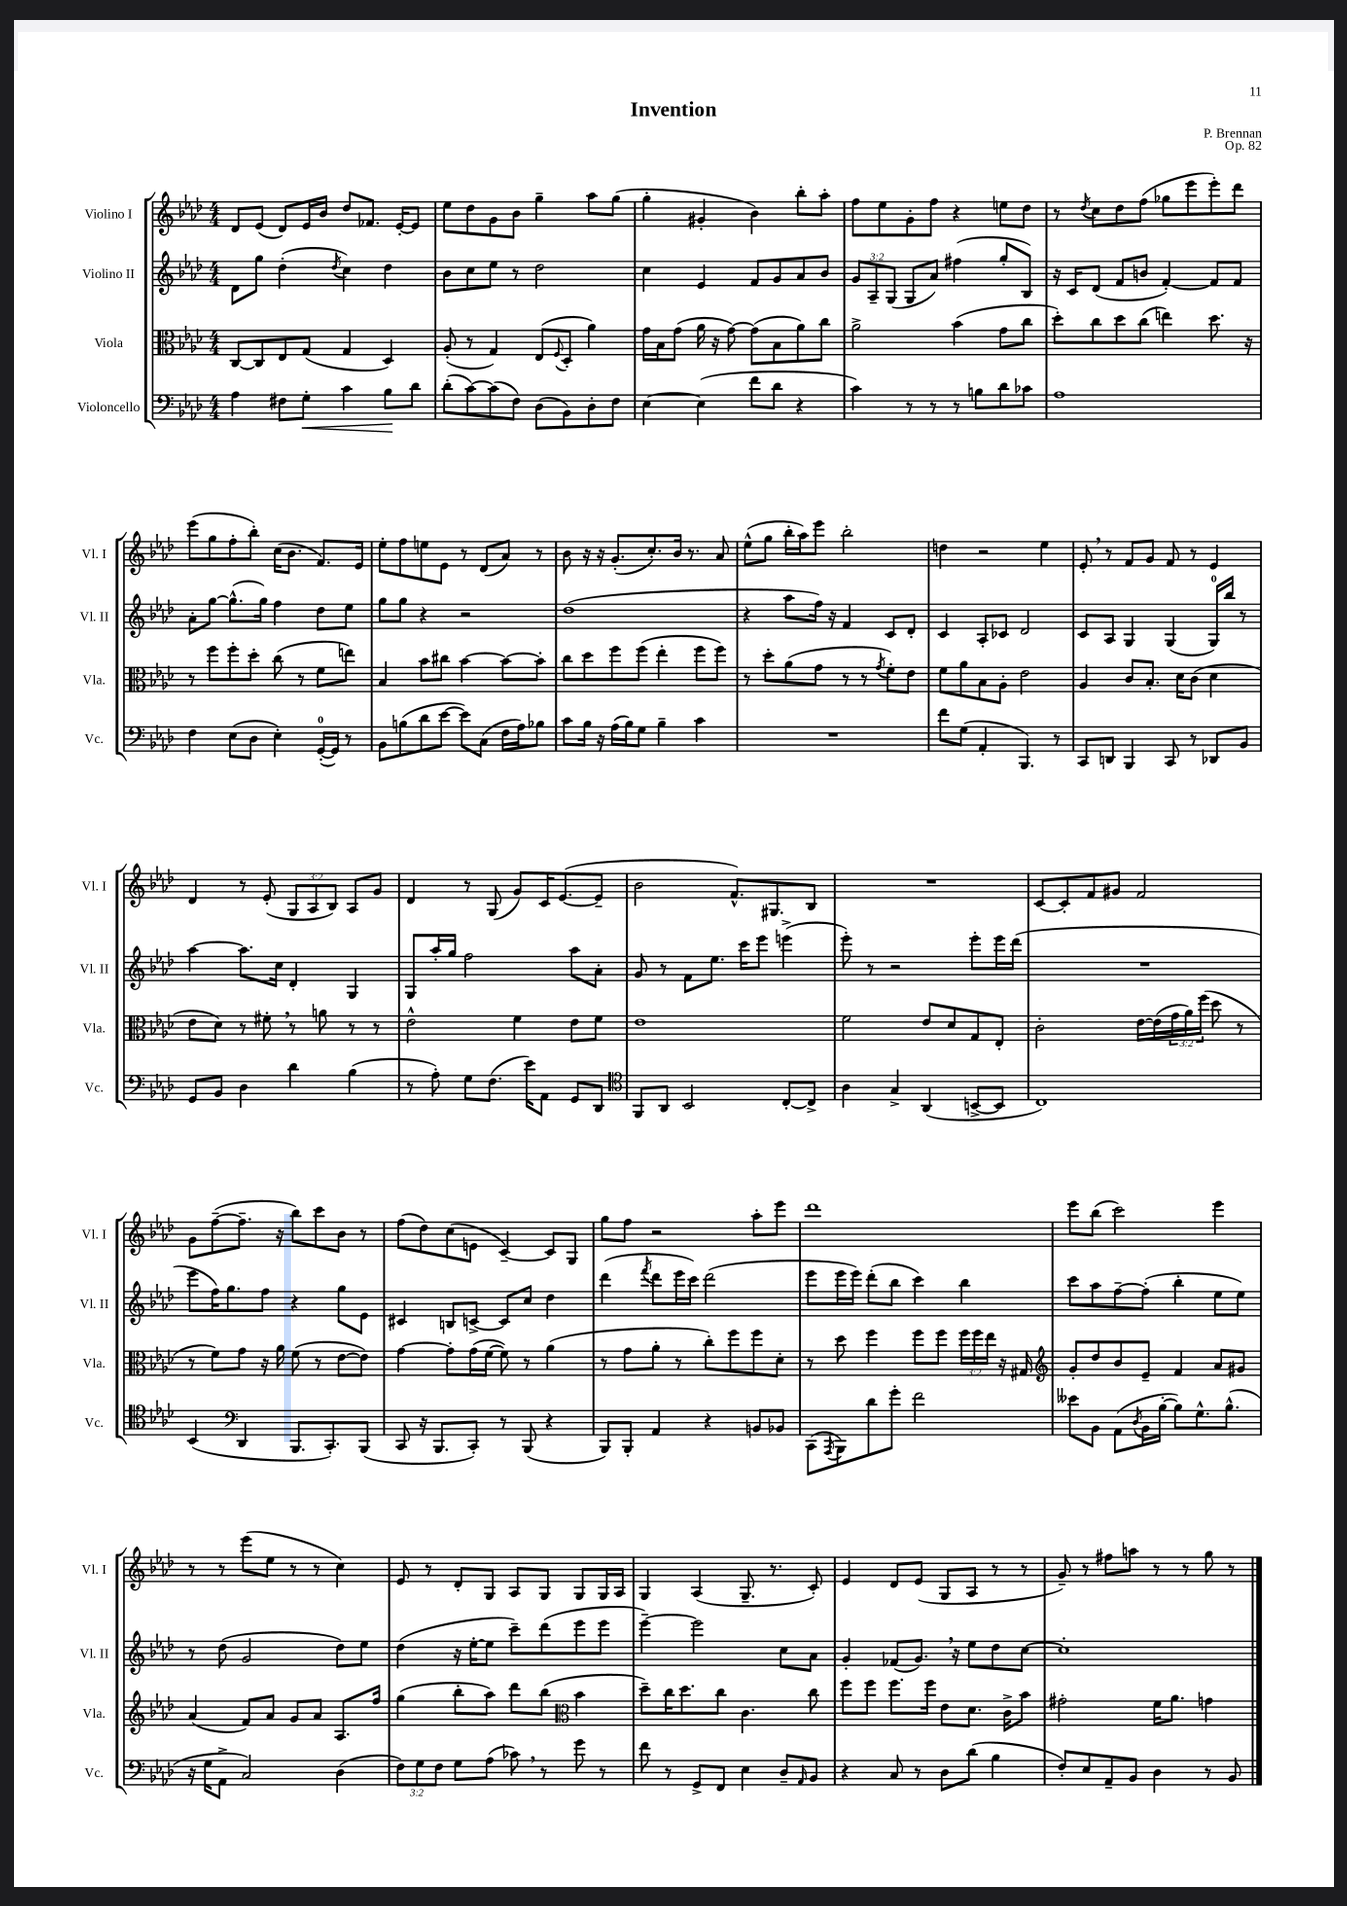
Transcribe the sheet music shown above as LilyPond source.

\header { title = "Invention" composer = "P. Brennan" opus = "Op. 82" }
<<
\new StaffGroup <<
\new Staff = "s0" \with { instrumentName = "Violino I" shortInstrumentName = "Vl. I" } {
    \clef treble \key aes \major \numericTimeSignature \time 4/4 \override Staff.TupletNumber.text = #tuplet-number::calc-fraction-text
    des'8 ees'8( des'8) ees'16 bes'16 des''8 fes'8. ees'16~-. ees'8 |
    ees''8 des''8 g'8 bes'8 g''4-- aes''8 g''8( |
    g''4-. gis'4-. bes'4) bes''8-. aes''8-. |
    f''8 ees''8 g'8-. f''8 r4 e''8 des''8 |
    r8 \acciaccatura { des''8 } c''8 des''8 f''8( ges''8 ees'''8 ees'''8-.) des'''8 |
    ees'''8( g''8 f''8-. bes''8-.) c''16( bes'8. f'8.) ees'16 |
    ees''8-. f''8 e''8 ees'8 r8 des'8( aes'8) r8 |
    bes'8 r16 r16 g'8.-.( c''8.-.) bes'16 r8. aes'8 |
    ees''8-^( g''8 bes''16-. aes''16) ees'''8 bes''2-. |
    d''4 r2 ees''4 |
    ees'8-. \breathe r8 f'8 g'8 f'8 r8 ees'4 |
    des'4 r8 ees'8-.( \tuplet 3/2 { g8 aes8 bes8) } aes8 g'8 |
    des'4 r8 g8( g'8) c'16 ees'8.~( ees'8-- |
    bes'2 f'8.-^) gis8. bes8 |
    R1 |
    c'8~ c'8-. f'8 gis'8 f'2 |
    g'8 f''8~--( f''8.-- r16 bes''8) c'''8 bes'8 r8 |
    f''8( des''8) c''8( e'8 c'4~--) c'8 g8 |
    g''8 f''8 r2 aes''8-. ees'''8 |
    des'''1 |
    ees'''8 bes''8( c'''2) ees'''4 |
    r8 r8 ees'''8( ees''8 r8 r8 c''4) |
    ees'8 r8 des'8-. g8 aes8 g8 g8 g16 aes16 |
    g4 aes4( g8.-- r8. c'8-.) |
    ees'4 des'8 ees'8( g8 aes8 r8 r8 |
    g'8--) r8 fis''8 a''8 r8 r8 g''8 r8 \bar "|." |
}
\new Staff = "s1" \with { instrumentName = "Violino II" shortInstrumentName = "Vl. II" } {
    \clef treble \key aes \major \numericTimeSignature \time 4/4 \override Staff.TupletNumber.text = #tuplet-number::calc-fraction-text
    des'8 g''8 des''4-.( \acciaccatura { des''8 } c''4) des''4 |
    bes'8 c''8 ees''8 r8 des''2 |
    c''4 ees'4 f'8 g'8 aes'8 bes'8 |
    \tuplet 3/2 { g'8 aes8-- g8( } g8 aes'8) fis''4( g''8-. bes8) |
    r16 c'16 des'8( f'8 b'8 f'4~-.) f'8 f'8 |
    aes'8-. g''8~ g''8.-^( g''16) f''4 des''8 ees''8 |
    g''8 g''8 r4 r2 |
    des''1( |
    r4 aes''8 f''16) r16 f'4 c'8 des'8-. |
    c'4 aes8-. ces'8 des'2 |
    c'8 aes8 g4 g4( g16-0) bes''16 r8 |
    aes''4~ aes''8. c''16 des'4-. g4 |
    g8 aes''16-. g''16 f''2 aes''8 aes'8-. |
    g'8 r8 f'8 ees''8. c'''16 ees'''8 e'''4->( |
    ees'''8-.) r8 r2 ees'''8-. ees'''16 des'''16( |
    R1 |
    ees'''8 f''16) g''8. f''8 r4 g''8 ees'8 |
    cis'4 b8 c'8~-> c'8 c''8 des''4 |
    des'''4( \acciaccatura { f'''8 } des'''8 ees'''16 c'''16) des'''2( |
    ees'''8 ees'''16 ees'''16) des'''8-.( bes''8 c'''4) bes''4 |
    c'''8 aes''8 f''8~-- f''8-.( bes''4-. ees''8 ees''8) |
    r8 des''8( g'2 des''8) ees''8 |
    des''4( r16 ees''16~-. ees''8 c'''8--) des'''8( ees'''8 ees'''8 |
    ees'''4~--) ees'''2 c''8 aes'8 |
    g'4-. fes'8( g'8.) \breathe r16 ees''8 des''8 c''8~ |
    c''1-. \bar "|." |
}
\new Staff = "s2" \with { instrumentName = "Viola" shortInstrumentName = "Vla." } {
    \clef alto \key aes \major \numericTimeSignature \time 4/4 \override Staff.TupletNumber.text = #tuplet-number::calc-fraction-text
    c8~ c8 ees8 g8( g4 des4) |
    aes8-.( r8 g4) ees8( \appoggiatura { f8 } des8-. aes'4) |
    g'16 bes16 g'8( aes'16 r16 g'8~) g'8( bes8 aes'8) c''8 |
    aes'2-> bes'4( g'8 c''8 |
    des''8-.) c''8 des''8 c''8( e''4) des''8. r16 |
    r8 f''8 f''8-. des''8-. c''8( r8 f'8 e''8) |
    bes4 bes'8 cis''8 bes'4~ bes'8~ bes'8-. |
    c''8 des''8 f''8 f''8( ees''4-. f''8 f''8) |
    r8 des''8-. aes'8( g'8 r8 r8 \acciaccatura { g'8 } f'8-.) ees'8 |
    f'8 aes'8 bes8 aes8-. ees'2 |
    aes4 c'8 bes8.-. des'16 c'8( des'4 |
    ees'8 des'8) r8 fis'8-. \breathe r8 a'8 r8 r8 |
    ees'2-^ f'4 ees'8 f'8 |
    ees'1 |
    f'2 ees'8 des'8 g8 ees8-. |
    c'2-. ees'16~ ees'16( \tuplet 3/2 { g'16 aes'16) f''16( } des''8 r8 |
    r8 f'8) g'8 r16 aes'16 f'8( r8 ees'8~ ees'8) |
    g'4~ g'8-. g'16( f'16~ f'8) r8 aes'4( |
    r8 g'8 aes'8-. r8 c''8-.) f''8 f''8 des'8-. |
    r8 des''8 f''4 f''8 f''8 \tuplet 3/2 { f''16 f''16 ees''16 } r16 gis16 |
    \clef treble g'8-. des''8 bes'8 ees'8-- f'4 aes'8 gis'8 |
    aes'4( f'8) aes'8 g'8 aes'8 aes8. f''16 |
    g''4( bes''8-. aes''8) des'''8 bes''8( \clef alto bes'4 |
    des''8--) c''16 des''8. c''8 c'4. c''8 |
    f''8 f''8 f''8. f''16 ees'8 des'8. c'16-> bes'8 |
    gis'2-. f'16 aes'8. g'4 \bar "|." |
}
\new Staff = "s3" \with { instrumentName = "Violoncello" shortInstrumentName = "Vc." } {
    \clef bass \key aes \major \numericTimeSignature \time 4/4 \override Staff.TupletNumber.text = #tuplet-number::calc-fraction-text
    aes4 fis8 g8-.\< c'4 bes8\! des'8 |
    des'8-.( c'8~) c'8( f8) des8( bes,8) des8-. f8 |
    ees4~ ees4( f'8 des'8 r4 |
    c'4) r8 r8 r8 b8 des'8 ces'8 |
    aes1 |
    f4 ees8( des8 ees4-.) g,16-0~-.( g,16) r8 |
    bes,8 b8( des'8 ees'8~ ees'8) c8( f16 aes16) bes8 |
    c'8 bes16 r16 aes16( bes16) g8 bes4-- c'4 |
    R1 |
    f'8 g8( aes,4-. bes,,4.) r8 |
    c,8 d,8 bes,,4 c,8 r8 des,8 bes,8 |
    g,8 bes,8 des4 des'4 bes4( |
    r8 aes8-.) g8 f8.( ees'16) aes,8 g,8 des,8 |
    \clef tenor f,8 aes,8 bes,2 c8~-. c8-> |
    aes4 g4-> aes,4( b,8~-> b,8 |
    c1) |
    bes,4( \clef bass des,4 bes,,8. c,8.-.) bes,,8( |
    c,8 r16 bes,,8. c,8-.) r8 bes,,8( r4 |
    bes,,8) bes,,8-. aes,4 r4 b,8 bes,8 |
    c,8( \acciaccatura { aes,,8 } bes,,8) des'8 g'8-. f'2 |
    eeses'8 bes,8 aes,8( \acciaccatura { des8 } bes,16 bes16~-. bes8) g8.-^ bes8.-^( |
    r16 g16 aes,8-> c2) des4( |
    \tuplet 3/2 { f8) g8 f8 } g8 aes8( ces'8) \breathe r8 g'8 r8 |
    f'8 r8 g,8-> f,8 ees4 des8-- \grace { aes,16 } bes,8 |
    r4 c8 r8 des8 des'8( bes4 |
    f8-.) ees8 aes,8-- bes,8 des4 r8 bes,8 \bar "|." |
}
>>
>>
\layout { \context { \Score \remove "Bar_number_engraver" } }
